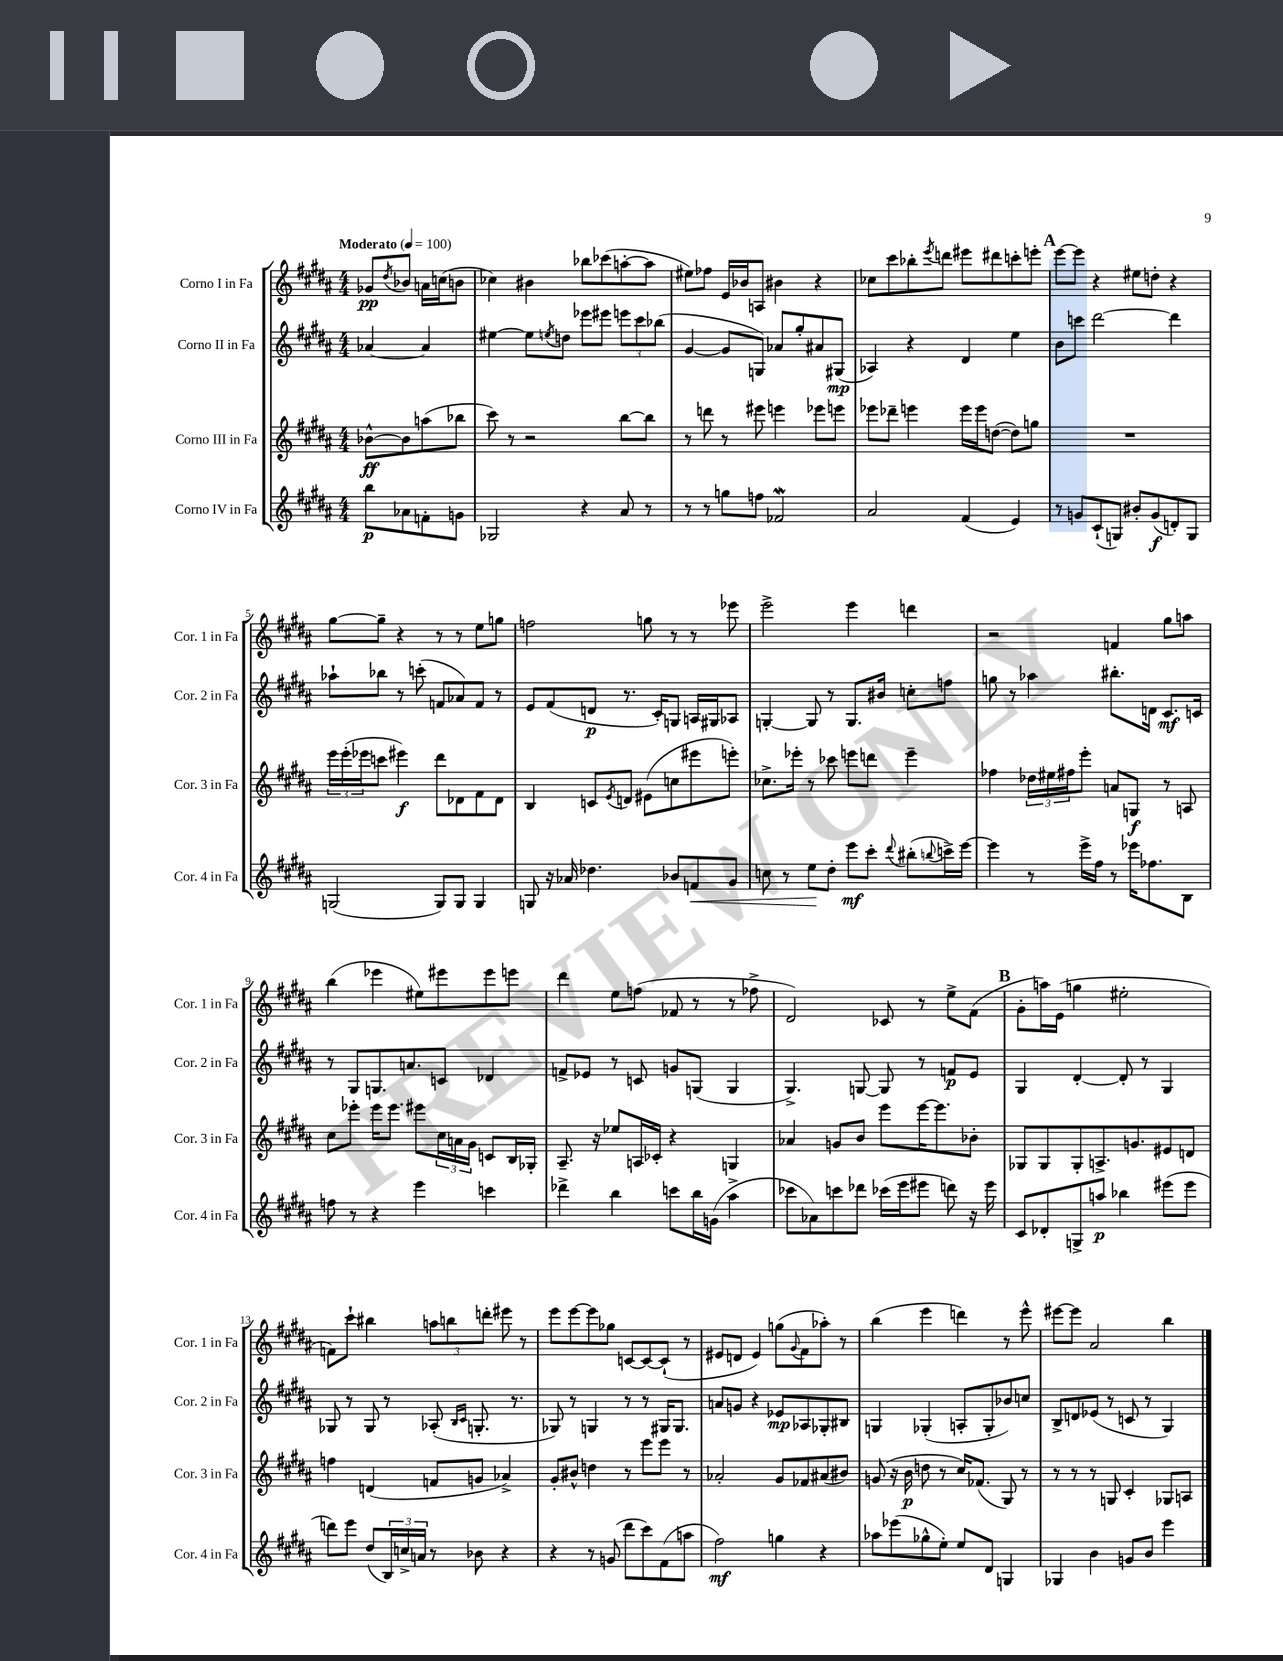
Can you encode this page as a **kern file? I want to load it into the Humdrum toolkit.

**kern	**kern	**kern	**kern
*staff4	*staff3	*staff2	*staff1
*clefG2	*clefG2	*clefG2	*clefG2
*k[f#c#g#d#a#]	*k[f#c#g#d#a#]	*k[f#c#g#d#a#]	*k[f#c#g#d#a#]
*M4/4	*M4/4	*M4/4	*M4/4
*MM100	*MM100	*MM100	*MM100
8bb	[8b-^^	[4a-	8g-
.	.	.	8qdd#
8a-	8b-]	.	8b-
8f'	(8aa	4a-]	16a
.	.	.	(16cc
8g	8bb-	.	8b
=	=	=	=
2G-	8ccc#)	[4ee#	4cc-)
.	8r	.	.
.	2r	8ee#]	4b#
.	.	8qee	.
.	.	8dd	.
4r	.	8eee-	8bb-
.	.	8eee#	(8ccc-
8a#	[8bb	12eee	[8aa'
.	.	12ccc#	.
8r	8bb]	.	8aa]
.	.	(12bb-	.
=	=	=	=
8r	8r	[4g#	8ee#)
8r	8ddd	.	8ff-
8gg	8r	8g#]	16e
.	.	.	16b-
8ff	8eee#	8G)	8A
2f-	4eee	8a-	4b#
.	.	8gg#'	.
.	8eee-	8a#	4r
.	8eee	(8G#	.
=	=	=	=
2a#	8eee-	4A-)	8cc-
.	8ddd-~	.	8ccc#
.	4eee	4r	8bb-'
.	.	.	8qeee
.	.	.	8ddd
(4f#	16eee	4d#	8eee#
.	16eee	.	.
.	([8dd	.	8ddd#
4e)	8dd])	4ee	8ccc'
.	8gg	.	8eee'
=	=	=	=
8r	1r	8b	[8eee
8g	.	8ccc	8eee]
(8c#`	.	[2ddd#	4r
8G)	.	.	.
8b#'	.	.	8ee#
(8g	.	.	8dd'
8d')	.	4ddd#]	4r
8G	.	.	.
=	=	=	=
(2G	24eee	8aa-`	[8gg#
.	(24eee'	.	.
.	24eee-	.	.
.	8ccc	8bb-	8gg#~]
.	4eee#)	8r	4r
.	.	(8ccc'	.
8G)	8ddd#	8f	8r
8G	8d-	8a-)	8r
4G	8f#	8f	8ee
.	8d-	8r	8gg
=	=	=	=
8G	4B	8e	2ff
16r	.	(8f#	.
16a-	.	.	.
4.dd-	8c	8d	.
.	8qe	.	.
.	8d	8.r	.
.	(8e#	.	8gg
.	.	16c#')	.
8b-	8cc	8G	8r
8f	8eee#	16A	8r
.	.	16G#	.
8g#	8eee')	8A-	8eee-
=	=	=	=
8cc	8.cc-^	[4G'	2eee^
8r	.	.	.
.	16eee-'	.	.
8ee	8r	8G]	.
8dd#'	8ccc-	8r	.
8eee	8eee	8.G	4eee
8ccc#'	8ddd	.	.
.	.	16b#	.
8qqddd#	.	.	.
(8bb#'	4eee~	8cc'	4ddd
8qqbb	.	.	.
16ccc^)	.	8ff	.
[16eee	.	.	.
=	=	=	=
4eee]	4ff-	8gg	2r
.	.	8r	.
8r	24dd-	4aa-	.
.	24ee#	.	.
.	24ff#	.	.
16eee^	8eee'	.	.
16ff#	.	.	.
8r	8a	8.bb#'	4f
16eee-	8G	.	.
8.ff-	.	16d	.
.	8r	8.c#	8gg#
8B	8A	.	8aa
.	.	16c	.
=	=	=	=
8ff	8cc#	8r	(4bb
8r	8eee-'	8G#	.
4r	16eee-	8.G	4eee-
.	8.eee-	.	.
.	.	8.a	.
4eee	8eee#	.	8ee#)
.	24cc#	8c	8eee#
.	24a	.	.
.	24g#	.	.
4ccc	8c	4d-	8eee#
.	16B	.	8eee
.	16G-'	.	.
=	=	=	=
4ddd-^	8.A#~	8f^	4ddd#
.	.	8e-	.
.	16r	.	.
4bb	8ee-	8r	8ee
.	16A	8c	(8ff
.	16c-'	.	.
8ccc	4r	8g	8f-
16bb	.	(8G	8r
(16g	.	.	.
4aa#^	4G	4G	8r
.	.	.	8ff-^
=	=	=	=
8ccc-	4a-	4.G#^)	2d#)
8a-)	.	.	.
8ccc	8g	.	.
8ddd-	8b	[8G	.
(16ccc-	8eee	8G]	8c-
16eee	.	.	.
8eee#	[16eee	8r	8r
.	8.eee]	.	.
8ddd)	.	8f	8ee^
16r	8b-'	8e	(8f#
16eee#	.	.	.
=	=	=	=
8c#	8G-	4G#	8g#'
8d-'	8G-	.	16aa)
.	.	.	(16e
8G^	8G-'	[4d#'	4gg
8aa	8.A^	.	.
4bb-	.	8d#']	2ee#'
.	8.g	.	.
.	.	8r	.
(8eee#	8e#	4G#	.
8eee#	8d	.	.
=	=	=	=
8ddd)	4ff	8G-	8f)
8eee	.	8r	8ccc#`
(8dd#	(4d	8G-	4bb#
24B)	.	8r	.
24cc^	.	.	.
24a	.	.	.
8r	8f	(8A-'	12aa
.	.	.	12bb
.	.	16qqB	.
.	.	16qqc#	.
8b-	8g	8.G'	.
.	.	.	12ddd'
4r	4a-^)	.	8eee#
.	.	8.r	.
.	.	.	8r
=	=	=	=
4r	8g#'	8G-)	8eee
.	8b#^^	8r	[8eee
8r	4dd	4G	8eee]
(8g	.	.	8gg-
8ddd#	8r	8r	[8c
8ccc#)	8eee	8r	8c_
(8f#	8eee	16G#	(8c`]
.	.	8.G#	.
8aa	8r	.	8r
=	=	=	=
2ff#)	2a-'	8a	8e#
.	.	8g	8d
.	.	4r	4e#)
4gg	8g#	8e-	(8gg
.	.	.	8qqg#
.	8f-	8A-	8f#
4r	(8a#	8G-'	8aa-')
.	8b#)	8B#	8r
=	=	=	=
8aa-	(8g	4G	(4bb
(8eee-	16r	.	.
.	16b	.	.
8gg-^^	8dd	(4G-'	4eee
8ee')	8r	.	.
8ee	16cc#)	8A'	4ddd)
.	(8.f-	.	.
8d#	.	8G-'	.
4G	8G#)	8b-)	8r
.	8r	8cc	8eee^^
=	=	=	=
4G-	8r	8B^	[8eee#
.	8r	8d	8eee#]
4b	8r	(8e-	2a#
.	8G	8r	.
8g	4c#'	8c	.
8b	.	8r	.
4eee	8G-	4G#)	4bb
.	8A	.	.
==	==	==	==
*-	*-	*-	*-
